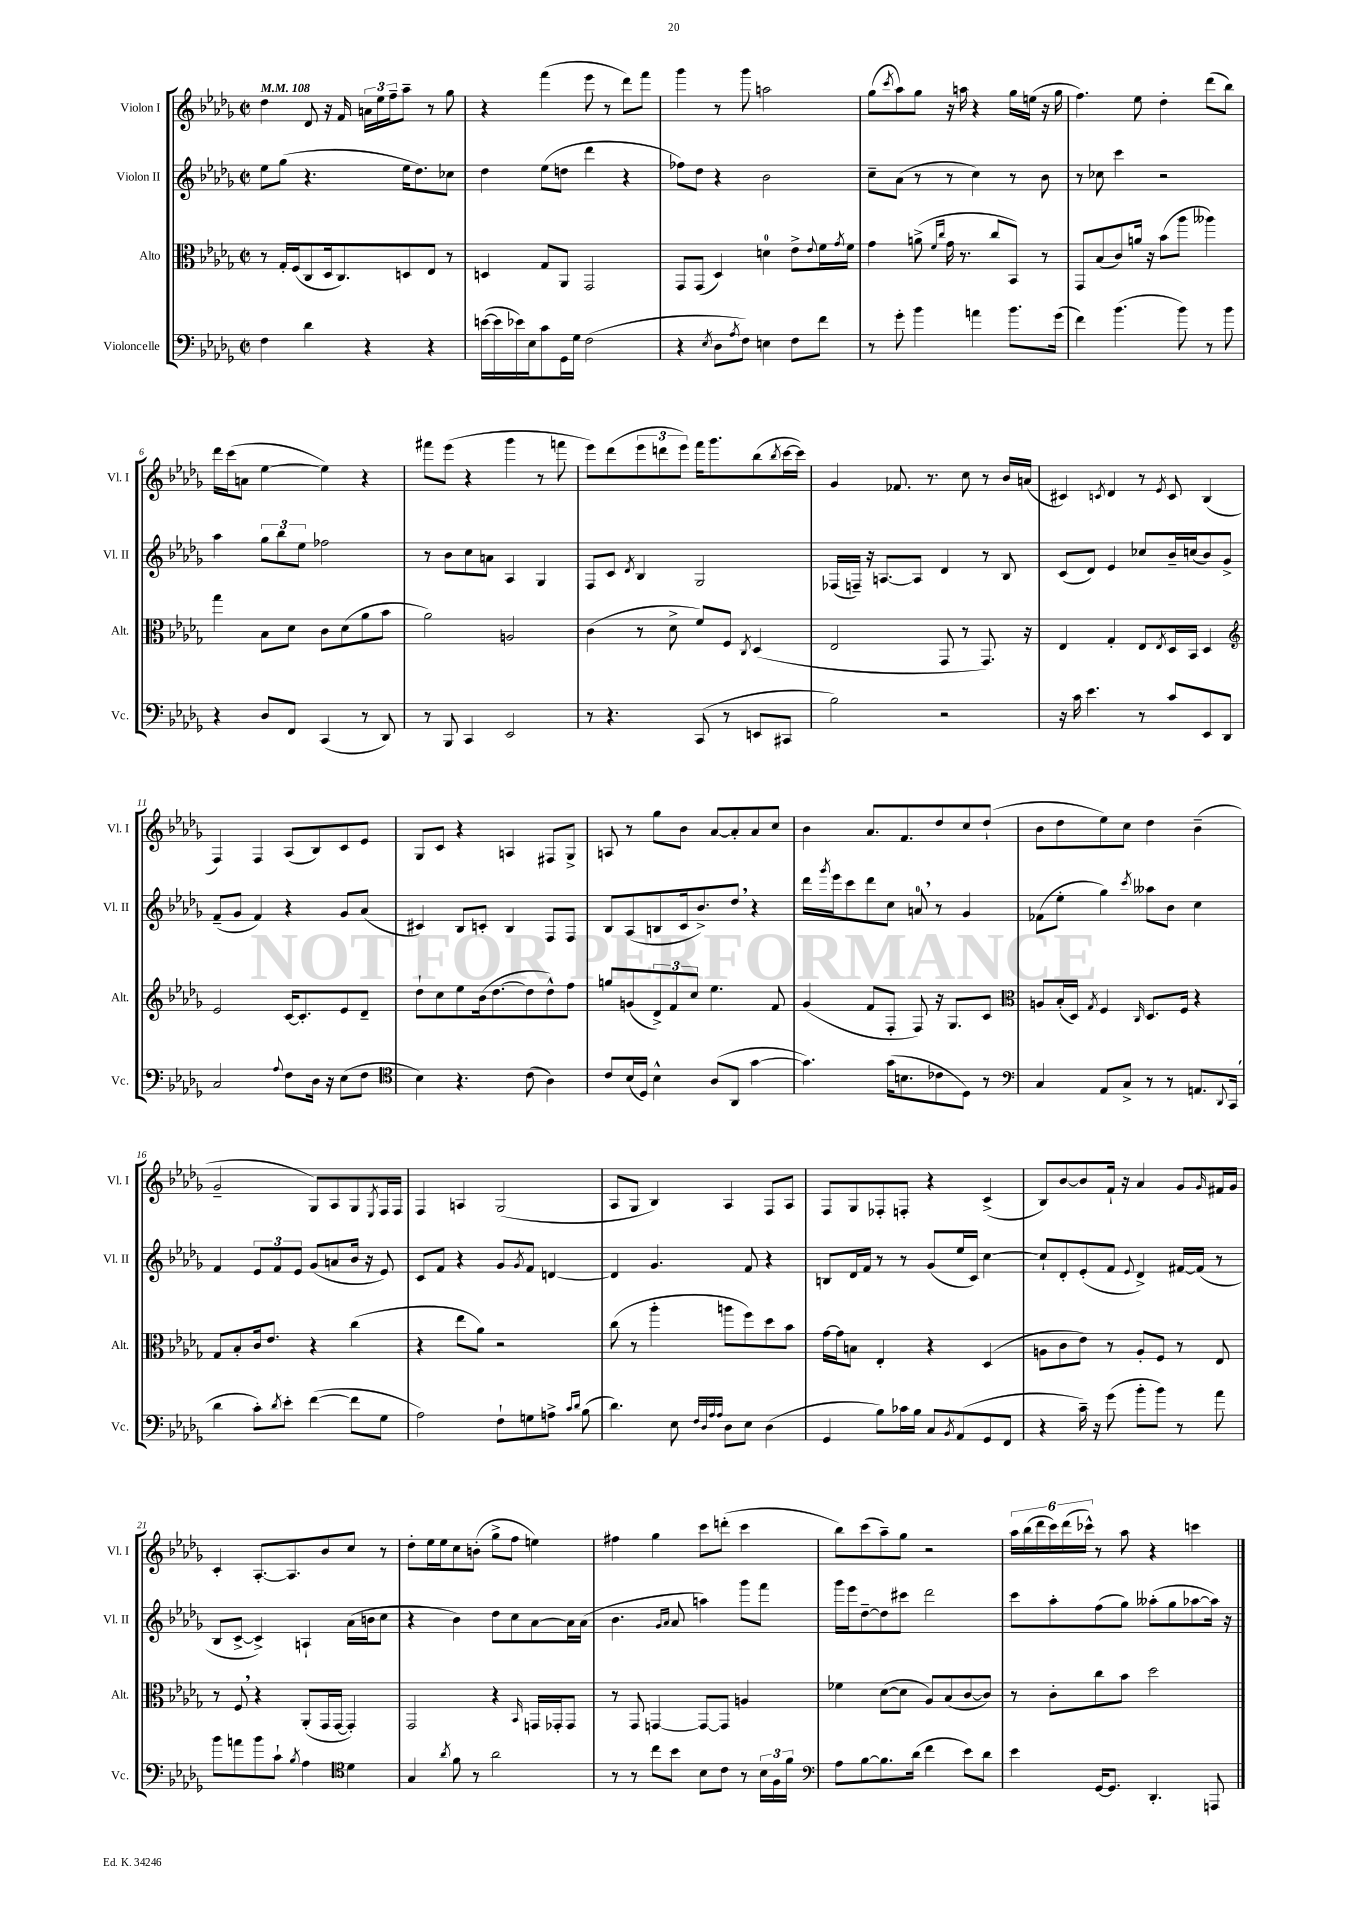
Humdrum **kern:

**kern	**kern	**kern	**kern
*part4	*part3	*part2	*part1
*staff4	*staff3	*staff2	*staff1
*I"Violoncelle	*I"Alto	*I"Violon II	*I"Violon I
*I'Vc.	*I'Alt.	*I'Vl. II	*I'Vl. I
*clefF4	*clefC3	*clefG2	*clefG2
*k[b-e-a-d-g-]	*k[b-e-a-d-g-]	*k[b-e-a-d-g-]	*k[b-e-a-d-g-]
*M2/2	*M2/2	*M2/2	*M2/2
*met(c|)	*met(c|)	*met(c|)	*met(c|)
*MM108	*MM108	*MM108	*MM108
=1	=1	=1	=1
4F\	8r	8ee-\L	4dd-\
.	16G-'/LL	(8gg-\J	.
.	(16F/J	.	.
4d-\	8C/	4.r	8d-/
.	16D-/k	.	16r
.	8.C/)	.	16f/
4r	.	.	24an\LL
.	.	.	24ee-\
.	.	.	24ff~\J
.	8Dn/	16ee-\KL	8aa-~\J
.	.	8.dd-\)	.
4r	8E-/J	.	8r
.	8r	8cc-X\J	8gg-\
=2	=2	=2	=2
([16en\LL	4Dn/	4dd-\	4r
16e\]	.	.	.
16e-X\)	.	.	.
16E-\J	.	.	.
8c\	8G-/L	(8ee-\L	(4fff\
16GG-\L	8AA-/J	8ddn\J	.
16G-\JJ	.	.	.
(2F\	2GG-/	4ddd-\	8eee-\
.	.	.	8r
.	.	4r	8ddd-\L)
.	.	.	8fff\J
=3	=3	=3	=3
4r	8GG-/L	8ff-X\L)	4ggg-\
.	(8GG-/J	8dd-\J	.
8qE-/	.	.	.
8D-\L	4D-/)	4r	8r
8qA-/	.	.	.
8F\J)	.	.	8ggg-\
4En\	4dn\	2b-\	2aan\
8F\L	8e-^\L	.	.
.	8qqe-/	.	.
8f\J	16f\L	.	.
.	8qg-/	.	.
.	16f\JJ	.	.
=4	=4	=4	=4
8r	4g-\	8cc~\L	(8gg-\L
.	.	.	8qccc/
8g-'\	.	(8a-\J	8aa-\)
4b-\	(8an^\	8r	8gg-\J
.	16qqf/LL	.	.
.	16qqcc/JJ	.	.
.	16g-\	8r	16r
.	8.r	.	16aan\
4an\	.	4cc\)	4r
.	8cc/L	.	.
8.b-\L	8BB-/J)	8r	16gg-\LL
.	.	.	(16een\JJ
.	8r	8b-\	16r
(16g-\Jk	.	.	16gg-\
=5	=5	=5	=5
4f\)	8GG-/L	8r	4.ff\)
.	(8B-/	8cc-X\	.
(4.b-\	8c/)	4ccc\	.
.	16an/Jk	.	8ee-\
.	16r	.	.
.	(8b-\L	2r	4dd-'\
8b-\)	8aa-\J	.	.
8r	4aa--X\)	.	(8ddd-\L
8b-\	.	.	8bb-\J)
!!LO:LB:g=z
=6	=6	=6	=6
4r	4gg-\	4aa-\	16ddd-\LL
.	.	.	(16ccc\J
.	.	.	8an\J
8D-/L	8B-\L	12gg-\L	[4ee-\
.	.	12bb-\	.
8FF/J	8d-\J	.	.
.	.	12ee-\J	.
(4CC/	8c\L	2ff-X\	4ee-\])
.	(8d-\	.	.
8r	8a-\	.	4r
8DD-/)	8b-\J	.	.
=7	=7	=7	=7
8r	2a-\)	8r	8fff#X\L
8BBB-/	.	8b-\L	(8eee-\J
4CC/	.	8cc\	4r
.	.	8an\J	.
2EE-/	2An/	4A-/	4ggg-\
.	.	4G-/	8r
.	.	.	8fffn\
=8	=8	=8	=8
8r	(4c\	8F/L	8eee-\L)
4.r	.	8c/J	(8ddd-\
.	.	8qd-/	.
.	8r	4B-/	12eee-\
.	.	.	12dddn\
.	8d-^\	.	.
.	.	.	12eee-\J)
(8CC/	8f/L)	2G-/	16fff\KL
.	.	.	8.ggg-\
8r	8F/J	.	.
.	8qC/	.	.
8EEn/L	(4D-/	.	(8bb-\
.	.	.	8qbb-/
8CC#X/J	.	.	[16ccc\L
.	.	.	16ccc\JJ])
=9	=9	=9	=9
2B-\)	2E-/	(16F-X/LL	4g-/
.	.	16Fn~/JJ)	.
.	.	16r	.
.	.	[8.An/L	.
.	.	.	8.f-X/
.	.	8A/J]	.
.	.	.	8.r
2r	8GG-/	4d-/	.
.	8r	.	8cc\
.	8.GG-/)	8r	8r
.	.	8B-/	16b-/LL
.	16r	.	(16an/JJ
=10	=10	=10	=10
16r	4E-/	(8c/L	4c#X/)
16c\	.	.	.
4.e-\	.	8d-/J)	.
.	.	.	8qcn/
.	4G-'/	4e-/	4d-/
8r	8E-/L	8cc-X/L	8r
.	8qE-/	.	8qe-/
8c/L	16D-/L	16b-~/L	8c/
.	16BB-/JJ	(16ccn/J	.
8EE-/	4D-/	8b-/)	(4B-/
8DD-/J	.	8g-^/J	.
!!LO:LB:g=z
=11	=11	=11	=11
*	*clefG2	*	*
2C/	2e-/	(8f~/L	4F/)
.	.	8g-/J	.
.	.	4f/)	4F/
8qqA-/	.	.	.
8F\L	[16c/KL	4r	(8A-/L
.	8.c'/]	.	.
16D-\Jk	.	.	8B-/)
16r	.	.	.
(8E-\L	8e-/	8g-/L	8c/
8F\J	8d-~/J	(8a-/J	8e-/J
=12	=12	=12	=12
*clefC4	*	*	*
4B-\)	8dd-`\L	4c#X/)	8G-/L
.	8cc\	.	8c/J
4.r	8ee-\	8B-/L	4r
.	(16b-\k	8cn'/J	.
.	[8.dd-\	.	.
.	.	4B-/	4An/
(8c\	8dd-\]	.	.
4A-\)	8dd-^^\)	8F/L	8F#X/L
.	8ff\J	8F/J	8G-^/J
=13	=13	=13	=13
8c/L	8ggn/L	8B-/L	8An/
(16B-/L	(8gn/	(8A-/	8r
16D-/JJ)	.	.	.
4B-^^\	12d-^/)	8Bn/	8gg-\L
.	12f/	.	.
.	.	16c/k	8b-\J
.	12cc/J	.	.
.	.	8.b-^/)	.
(8A-/L	4.ee-\	.	[8a-/L
8AA-/J	.	8dd-,/J	8a-'/]
[4g-\	.	4r	8a-/
.	8f/	.	8cc/J
=14	=14	=14	=14
4.g-\])	(4g-/	16ddd-\LL	4b-\
.	.	8qggg-/	.
.	.	16eee-\J	.
.	.	8ccc\	.
.	8f/L	8ddd-\	8.a-/L
(16g-\KL	8F'/J	8cc\J	.
8.Bn\	.	.	8.f/
.	8F/)	8an,/	.
8c-X\	16r	8r	8dd-/
.	8.G-/L	.	.
8D-\J)	.	4g-/	8cc/
8r	8c/J	.	(8dd-`/J
=15	=15	=15	=15
*clefF4	*clefC3	*	*
4C/	8An/L	(8f-X\L	8b-\L
.	(16B-'/L	8ee-'\J	8dd-\
.	16D-/JJ)	.	.
.	8qG-/	.	.
8AA-/L	4F/	4gg-\)	8ee-\)
8C^/J	.	.	8cc\J
.	16qqC/	8qccc/	.
8r	8.D-/L	8aa--X\L	4dd-\
8r	.	8b-\J	.
.	16F/Jk	.	.
8.AAn/L	4r	4cc\	(4b-~\
8qqDD-/	.	.	.
(16CC/Jk	.	.	.
!!LO:LB:g=z
=16	=16	=16	=16
4d-\	8G-/L	4f/	2g-~/
.	8B-'/	.	.
8c'\L)	16c/k	12e-/L	.
.	8.e-/J	.	.
.	.	12f/	.
8qd-/	.	.	.
8e-'\J	.	.	.
.	.	12e-/J	.
([4f\	4r	(8g-/L	8G-/L)
.	.	8an/	8A-/
8f\L]	(4cc\	16b-/Jk	8G-/
.	.	16r	.
.	.	.	8qE-/
8G-\J	.	8e-/)	16F/L
.	.	.	16F/JJ
=17	=17	=17	=17
2A-\)	4r	8c/L	4F/
.	.	8f/J	.
.	8ee-\L	4r	4An/
.	8a-\J)	.	.
8F`\L	2r	8g-/L	(2G-/
.	.	8qg-/	.
8Gn\	.	8f/J	.
8An^\J	.	[4dn/	.
16qqc/LL	.	.	.
16qqd-/JJ	.	.	.
(8B-\	.	.	.
=18	=18	=18	=18
4.d-\)	(8cc\	4d/]	8A-/L
.	8r	.	8G-/J
.	4aa-'\	4.g-/	4B-/)
8E-\	.	.	.
32qqF/LLL	.	.	.
32qqD-/	.	.	.
32qqA-/	.	.	.
32qqA-/JJJ	.	.	.
8D-\L	8aan\L	.	4A-/
8E-\J	8ff\)	8f/	.
(4D-\	8dd-\	4r	8F/L
.	8b-\J	.	8A-/J
=19	=19	=19	=19
4GG-/	[16g-\LL	8Bn/L	8F/L
.	16g-\J]	.	.
.	8Bn\J	16d-/L	8G-/
.	.	16f/JJ	.
8B-\L)	4E-'/	8r	8F-X'/
16c-X\L	.	8r	8Fn'/J
16B-\JJ	.	.	.
8C/L	4r	(8g-/L	4r
8qBB-/	.	.	.
(8AA-/	.	16ee-/L	.
.	.	16c/JJ)	.
8GG-/	(4D-/	[4cc\	(4c^/
8FF/J	.	.	.
=20	=20	=20	=20
4r	8An\L	8cc`/L]	8B-/L)
.	8c\	8d-'/	[8b-/
16c~\)	8e-\J)	(8e-'/	8b-/]
16r	.	.	.
(8g-\	8r	8f/J	16f`/Jk
.	.	.	16r
.	.	8qqe-/	.
8b-'\L	8A'/L	4d-^/)	4a-/
8b-\J)	8F/J	.	.
8r	8r	[16f#X/LL	8g-/L
.	.	(16f#/JJ]	.
.	.	.	16qqg-/
8a-\	8E-/	8r	16f#X/L
.	.	.	16g-/JJ
!!LO:LB:g=z
=21	=21	=21	=21
8b-\L	8r	8B-/L	4c'/
8an\	8F,/	[8c^/J	.
8b-\	4r	4c^/])	[8.A-'/L
8c`\J	.	.	.
.	.	.	8.A-/]
8qB-/	.	.	.
4A-\	(8AA-'/L	4An`/	.
.	16GG-/L	.	8b-/
.	[16GG-/JJ	.	.
*clefC4	*	*	*
4d-\	4GG-'/])	(16a-\LL	8cc/J
.	.	16bn\J	.
.	.	8cc\J	8r
=22	=22	=22	=22
4G-/	2GG-/	4r	8dd-'\L
.	.	.	16ee-\L
.	.	.	16ee-\J
8qa-/	.	.	.
8f\	.	4b-\)	8cc\
8r	.	.	(8bn'\J
2a-\	4r	8dd-\L	8gg-^\L
.	.	8cc\	8ff\J
.	16qqBB-/	.	.
.	16GGn/LL	[8a-\	4een\)
.	16GG-X'/J	.	.
.	8GG-/J	16a-\L]	.
.	.	(16a-\JJ	.
=23	=23	=23	=23
8r	8r	4.b-\	4ff#X\
8r	8GG-/	.	.
8cc\L	[4GGn/	.	4gg-\
.	.	16qqg-/LL	.
.	.	16qqa-/JJ	.
8b-\J	.	8a-/	.
8B-\L	8GG/L_	4aan\)	8ccc\L
8c\J	8GG/J]	.	(8dddn'\J
8r	4An/	8ggg-\L	4ccc\
24B-\LL	.	8fff\J	.
24F\	.	.	.
24f\JJ	.	.	.
=24	=24	=24	=24
*clefF4	*	*	*
8A-\L	4f-X\	16ggg-\LL	8bb-\L)
.	.	16eee-\J	.
[8B-\	.	[8dd-~\	(8ccc\
8.B-\]	([8d-\L	8dd-\]	8aa-~\)
.	8d-\J]	8ccc#X\J	8gg-\J
(16d-\Jk	.	.	.
4f\	8A-/L)	2ddd-\	2r
.	(8B-/	.	.
8e-\L)	[8c/	.	.
8d-\J	8c/J])	.	.
=25	=25	=25	=25
4e-\	8r	8ccc\L	24aa-\LL
.	.	.	(24bb-\
.	.	.	24ddd-\
.	8c'\L	8aa-'\	24ccc\)
.	.	.	(24ddd-\
.	.	.	24ccc-X^^\JJ)
[16GG-/KL	8cc\	(8ff\	8r
8.GG-/J]	.	.	.
.	8b-\J	8gg-\J)	8aa-\
4.DD-'/	2dd-\	(8aa--X'\L	4r
.	.	8gg-\	.
.	.	[8aa-X\	4cccn\
8AAAn/	.	16aa-\Jk])	.
.	.	16r	.
==	==	==	==
*-	*-	*-	*-
